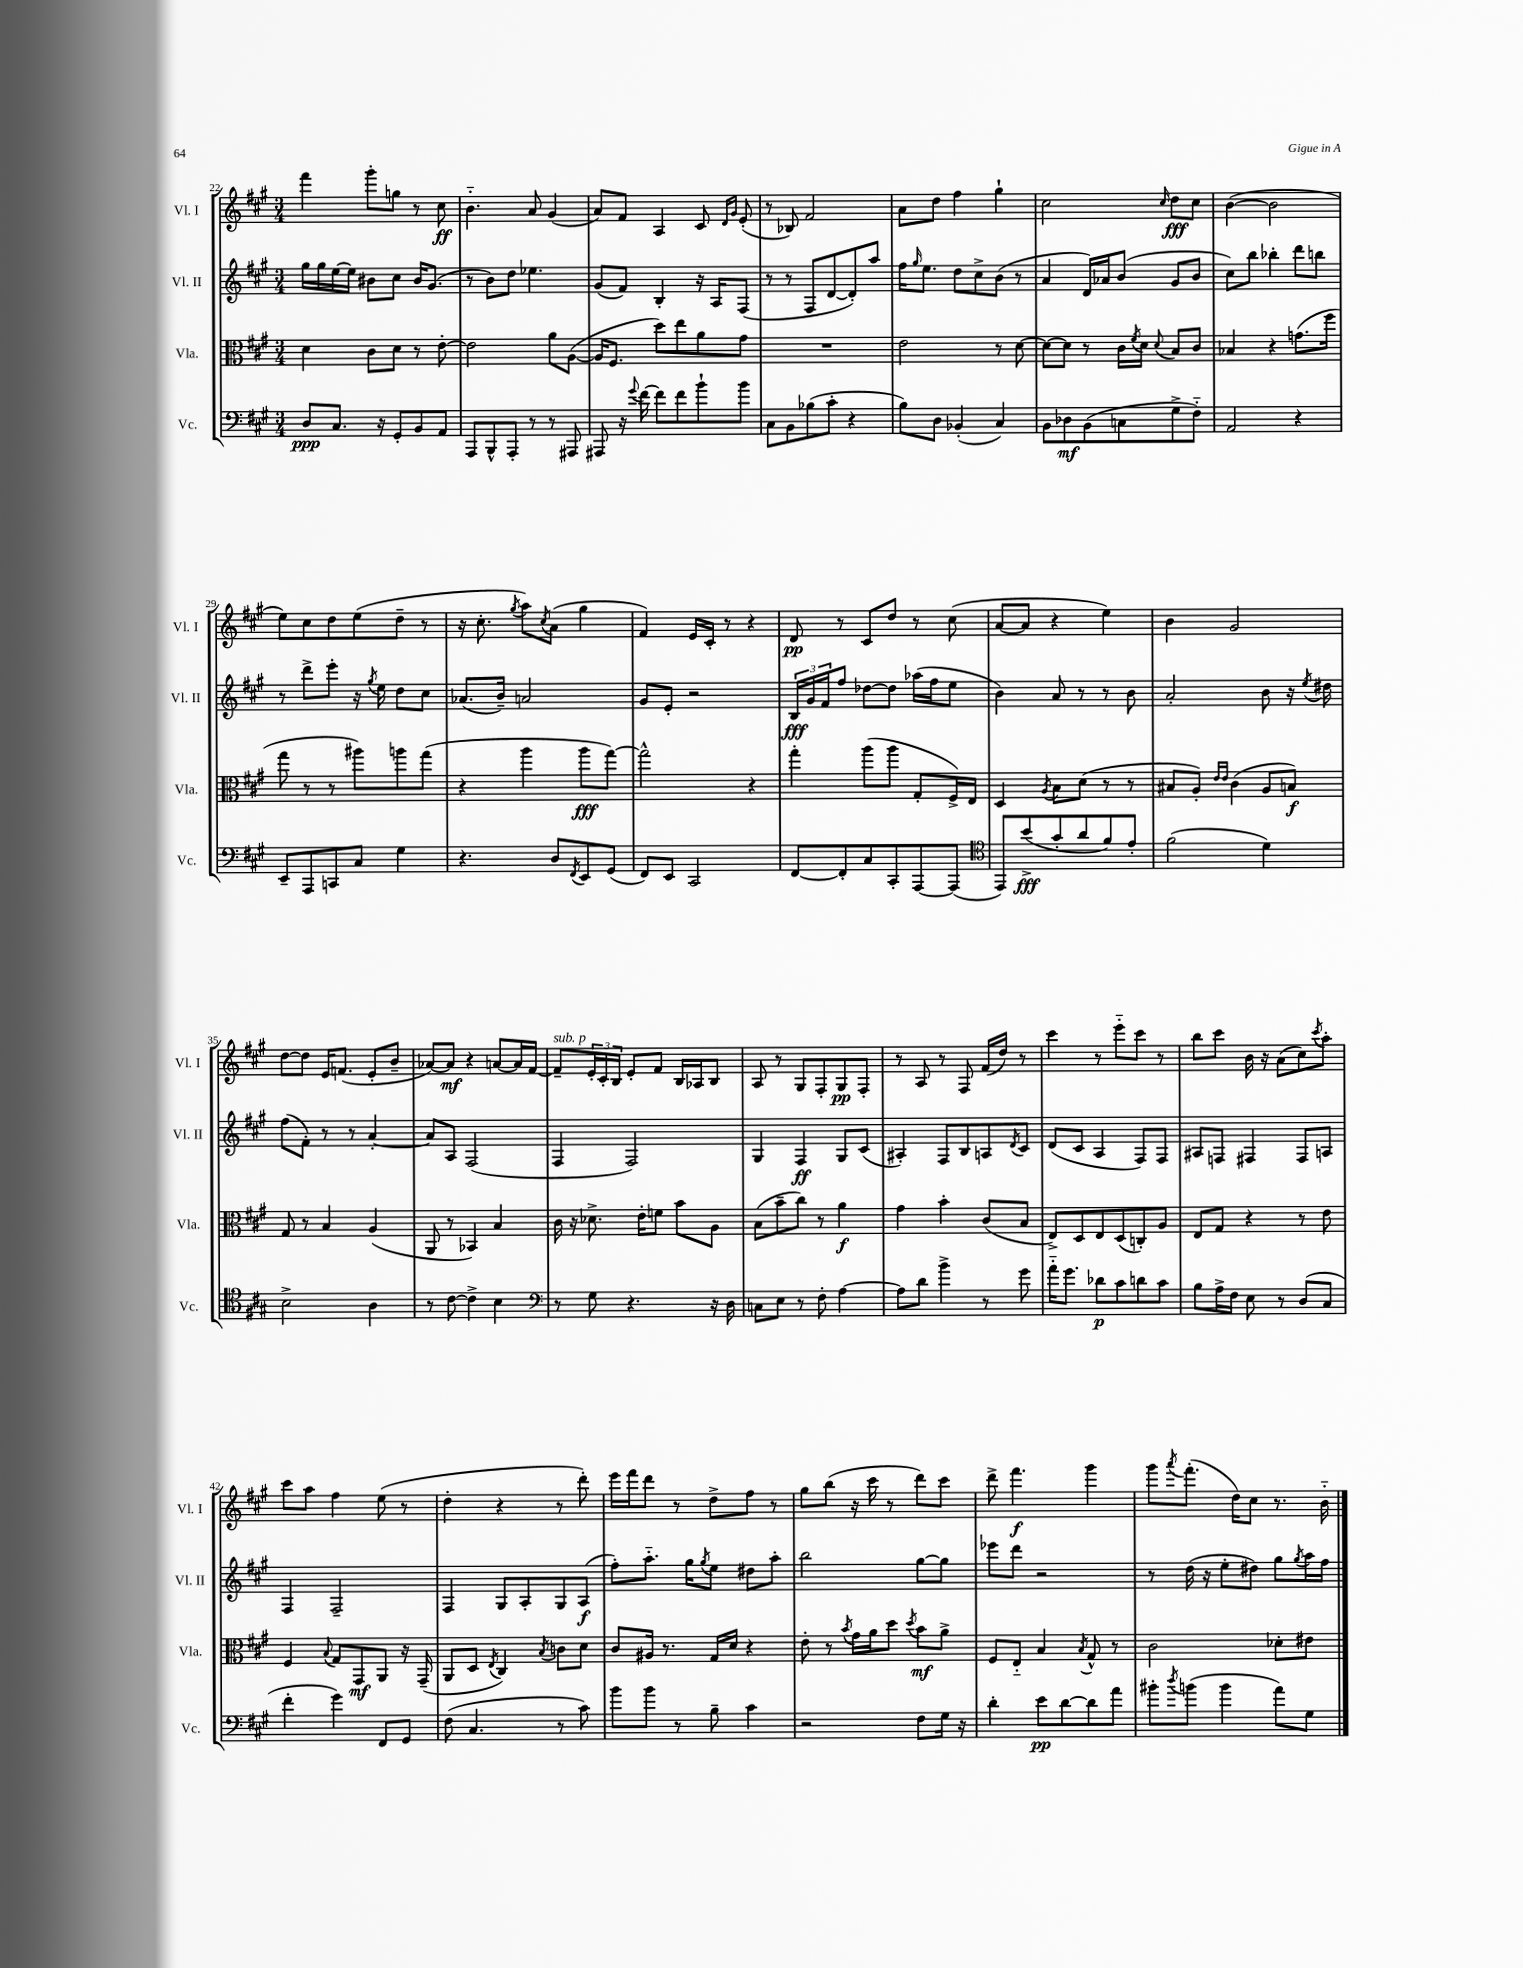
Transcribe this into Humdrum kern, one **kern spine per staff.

**kern	**kern	**kern	**kern
*staff4	*staff3	*staff2	*staff1
*clefF4	*clefC3	*clefG2	*clefG2
*k[f#c#g#]	*k[f#c#g#]	*k[f#c#g#]	*k[f#c#g#]
*M3/4	*M3/4	*M3/4	*M3/4
8D/L	4d\	16gg#\LL	4fff#\
.	.	16gg#\	.
8.C#/J	.	[16ee\	.
.	.	16ee\]JJ	.
.	8c#\L	8b#\L	8ggg#'\L
16r	.	.	.
8GG#'/L	8d\J	8cc#\J	8gg\J
8BB/	8r	16b#/LK	8r
.	.	(8.g#/J	.
8AA/J	[8e'\	.	8cc#\
=	=	=	=
8AAA/L	2e\]	8r	4.b'~\
8BBB^^/	.	8b\L)	.
8AAA'/J	.	8dd\J	.
8r	.	4.ee-\	8a/
8r	8a\L	.	(4g#/
8AAA#/	([8A\J	.	.
=	=	=	=
8AAA#/	16A/]LK	(8g#/L	8a/L)
.	8.F#/J	.	.
16r	.	8f#/J)	8f#/J
8qqg#/	.	.	.
[16f#\	.	.	.
8f#\]L	8dd\L)	4B'/	4A/
8f#\	8ee\	.	.
8b`\	8a\	16r	8c#/
.	.	16A/LK	.
.	.	.	16qqd/LL
.	.	.	16qqg#/JJ
8b\J	8g#\J	(8F#/J	(8e'/
=	=	=	=
8C#\L	2.r	8r	8r
8BB\	.	8r	8B-/)
(8B-\	.	8F#/L	2f#/
8c#'\J	.	[8d/	.
4r	.	8d'/])	.
.	.	8aa/J	.
=	=	=	=
8B\L)	2e\	16ff#\LK	8a\L
.	.	16qqgg#/	.
.	.	8.ee\J	.
8D\J	.	.	8dd\J
(4BB-'/	.	8dd\L	4ff#\
.	.	8cc#^\	.
4C#/)	8r	(8b\J	4gg#`\
.	[8d\	8r	.
=	=	=	=
8BB\L	8d\_L	4a/	2cc#\
8D-\	8d\]J	.	.
(8BB\	8r	16d/LL)	.
.	.	16a-/J	.
8C\	16c#\LL	(8b/J	.
.	8qf#/	.	.
.	16d\JJ	.	.
.	8qqd/	.	16qqcc#/
8G#^\	8B/L	8g#/L	8dd\L
8F#'~\J)	8c#/J	8b/J	8cc#\J
=	=	=	=
2AA/	4B-/	8cc#\L)	([4b\
.	.	8bb\J	.
.	4r	4bb-'\	2b\]
4r	(8.g\L	8ddd\L	.
.	.	8bb\J	.
.	16ff#\Jk	.	.
=	=	=	=
8EE~/L	8gg#\	8r	8ee\L)
8AAA/	8r	8ddd^\L	8cc#\
8CC/	8r	8eee'\J	8dd\
8C#/J	8aa#\L)	16r	(8ee\
.	.	8qgg#/	.
.	.	16ee\	.
4G#\	8aa\	8dd\L	8dd~\J
.	(8gg#\J	8cc#\J	8r
=	=	=	=
4.r	4r	(8.a-/L	16r
.	.	.	8.cc#'\
.	.	16b~/Jk)	.
.	.	.	8qgg#/
.	4aa\	2a/	8aa\L)
.	.	.	8qcc#/
8D/L	.	.	(8a\J
8qFF#/	.	.	.
8EE/	8aa\L	.	4gg#\
(8GG#/J	[8gg#\J)	.	.
=	=	=	=
8FF#/L)	2gg#^^\]	8g#/L	4f#/)
8EE/J	.	8e'/J	.
2CC#/	.	2r	16e/LL
.	.	.	16c#'/JJ
.	.	.	8r
.	4r	.	4r
=	=	=	=
[8FF#/L	4gg#'\	24B/LL	8d/
.	.	24g#/	.
.	.	24f#/J	.
8FF#'/]	.	8ff#/J	8r
8C#/	(8aa\L	[8dd-\L	8c#/L
8CC#'/	8aa\J	8dd-\]J	8dd/J
[8AAA/	8G#'/L	(16aa-\LL	8r
.	.	16ff#\J	.
(8AAA/]J	16F#^/L)	8ee\J	(8cc#\
.	16E/JJ	.	.
=	=	=	=
*clefC4	*	*	*
8EE/L)	4D/	4b\)	[8a/L
(8b^/	.	.	8a/]J
.	8qA/	.	.
8g#'/	8B\L	8a/	4r
8a/	(8d\J	8r	.
8f#/)	8r	8r	4ee\)
8e'/J	8r	8b\	.
=	=	=	=
(2f#\	8B#/L	2a'/	4b\
.	8A'/J)	.	.
.	16qqe/LL	.	.
.	16qqe/JJ	.	.
.	(4c#\	.	2g#/
4d\)	8A/L	8b\	.
.	8B/J)	16r	.
.	.	8qee/	.
.	.	16dd#\	.
=	=	=	=
2B^\	8G#/	(8ff#\L	[8dd\L
.	8r	8f#'\J)	8dd\]J
.	4B/	8r	16e/LK
.	.	.	(8.f/J
.	.	8r	.
4A\	(4A/	[4a'/	8e'/L
.	.	.	8b~/J
=	=	=	=
8r	8AA/	8a/]L	[8a-/L)
[8c#\	8r	8A/J	8a-/]J
4c#^\]	4BB-/)	(2F#/	4r
4B\	4B/	.	[8a/L
.	.	.	16a/]L
.	.	.	[16f#/JJ
=	=	=	=
*clefF4	*	*	*
8r	16c#\	4F#/	8f#~/]L
.	16r	.	.
8G#\	8.d-^\	.	24e'/L
.	.	.	24c#'/
.	.	.	24B/JJ
4.r	.	2F#/)	8e'/L
.	16e'\LK	.	.
.	8f\J	.	8f#/J
.	8b\L	.	16B/LL
.	.	.	16A-/J
16r	8A\J	.	8B/J
16D\	.	.	.
=	=	=	=
8C\L	(8B\L	4G#/	8A/
8E\J	8b~\	.	8r
8r	8cc#\J)	4F#/	8G#/L
8F#'\	8r	.	8F#'/
[4A\	4a\	8G#/L	8G#/
.	.	(8c#/J	8F#'/J
=	=	=	=
8A\]L	4g#\	4A#'/)	8r
8d\J	.	.	8A/
4b^\	4b'\	8F#/L	8r
.	.	8B/	8F#/
8r	(8c#/L	8A/	(16f#/LL
.	.	.	16dd/JJ)
.	.	8qd/	.
8g#\	8B/J	8c#/J	8r
=	=	=	=
16a'~\LK	8E^/L)	(8d/L	4ccc#\
8.g#\J	.	.	.
.	8D/	8c#/J	.
8d-\L	8E/	4A/	8r
8c#\	(8D/	.	8eee'~\L
8d\	8C'/)	8F#/L)	8ccc#\J
8c#\J	8A/J	8F#/J	8r
=	=	=	=
8B\L	8E/L	8A#/L	8bb\L
16A^\L	8G#/J	8F/J	8ccc#\J
16F#\JJ	.	.	.
8E\	4r	4F#/	16b\
.	.	.	16r
8r	.	.	(8a\L
(8D/L	8r	8F#/L	8cc#\)
.	.	.	8qccc#/
8C#/J	8e\	8A/J	8aa'\J
=	=	=	=
4f#'\	4F#/	4F#/	8ccc#\L
.	.	.	8aa\J
.	8qqB/	.	.
4g#\)	8G#/L	2F#~/	4ff#\
.	8GG#/	.	.
8FF#/L	8AA/J	.	(8ee\
8GG#/J	16r	.	8r
.	(16GG#~/	.	.
=	=	=	=
(8F#\	8AA/L	4F#/	4dd'\
4.C#/	8D/J	.	.
.	8qE/	.	.
.	4C#/)	8G#/L	4r
.	.	8A'/	.
.	8qB/	.	.
8r	8c\L	8G#/	8r
8c#\)	8d\J	(8A/J	8ddd'\)
=	=	=	=
8b\L	8c#/L	8ff#'\L)	16eee\LL
.	.	.	16fff#\J
8b\J	16A#/Jk	8.aa'~\J	8ddd\J
.	8.r	.	.
8r	.	.	8r
.	.	16gg#\LK	.
.	.	8qgg#/	.
8B~\	16G#/LL	8ee\J	8dd^\L
.	16d/JJ	.	.
4c#\	4r	8dd#\L	8ff#\J
.	.	8aa'\J	8r
=	=	=	=
2r	8e'\	2bb\	8gg#\L
.	8r	.	(8bb\J
.	8qb/	.	.
.	16g#\LL	.	16r
.	16a\J	.	16ccc#\
.	8dd\J	.	8r
.	8qdd/	.	.
8F#\L	8b\L	[8gg#\L	8ddd\L)
16G#\Jk	8a^\J	8gg#\]J	8ccc#\J
16r	.	.	.
=	=	=	=
4d'\	8F#/L	8eee-\L	8ddd^\
.	8E'~/J	8ddd\J	4.fff#\
8e\L	4B/	2r	.
[8d\	.	.	.
.	8qB/	.	.
8d\]	8G#^^/	.	4ggg#\
8a\J	8r	.	.
=	=	=	=
8b#'\L	2c#\	8r	8ggg#\L
8qdd/	.	.	8qaaa/
(8b\J	.	(16dd\	(8.fff#'\J
.	.	16r	.
4b\	.	8ee'\L	.
.	.	.	16dd\LK)
.	.	8dd#\J)	8cc#\J
8a\L)	8d-'\L	8gg#\L	8.r
.	.	8qgg#/	.
8G#\J	8e#\J	16aa\L	.
.	.	16ff#\JJ	16b'~\
==	==	==	==
*-	*-	*-	*-
